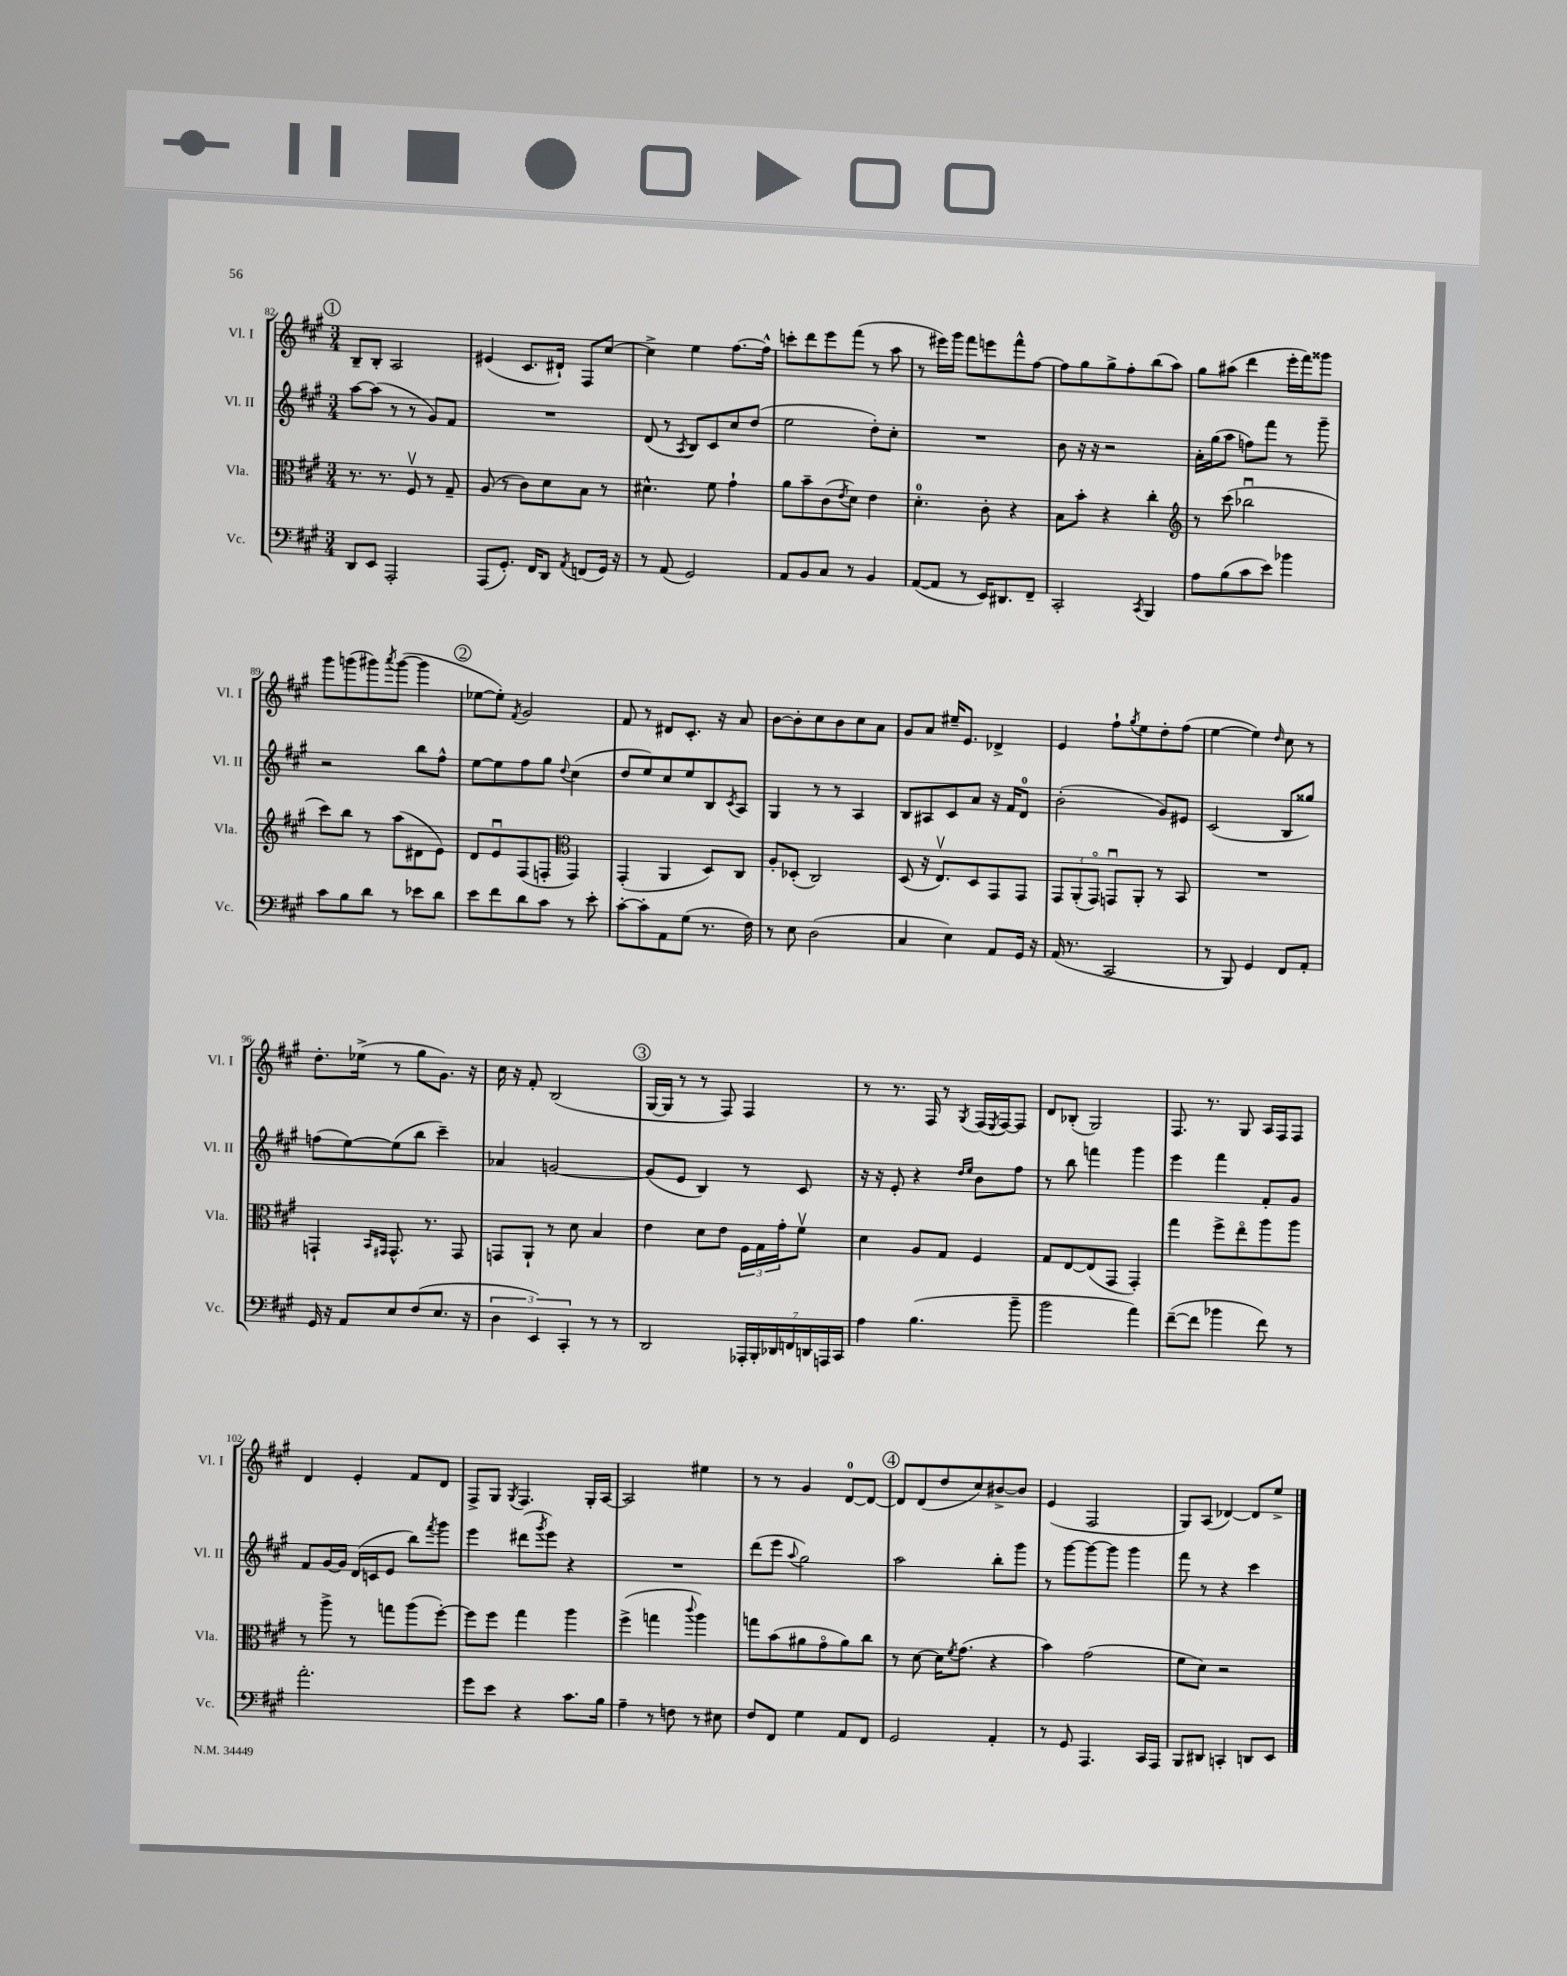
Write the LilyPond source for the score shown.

<<
\new StaffGroup <<
\new Staff = "s0" \with { instrumentName = "Vl. I" shortInstrumentName = "Vl. I" } {
    \clef treble \key a \major \numericTimeSignature \time 3/4
    \mark \markup { \circle "1" } b8-- b8-. a2 |
    eis'4( cis'8. dis'16-!) fis8 cis''8~ |
    cis''4-> e''4 fis''8.~ fis''16-^ |
    c'''8-. d'''8 e'''8 fis'''8( r8 a''8 |
    r8 eis'''16) gis'''16 fis'''8 e'''8 fis'''8-^ fis''8~ |
    fis''8 gis''8 gis''8-> fis''8-. b''8( a''8) |
    gis''8 ais''8( d'''4 e'''16-. fis'''16) gisis'''8 |
    gis'''8 g'''8( gis'''8) \acciaccatura { a'''8 } gis'''8~( gis'''4 |
    \mark \markup { \circle "2" } ees''8~ ees''8-.) \acciaccatura { fis'8 } gis'2 |
    fis'8 r8 dis'8 cis'8.-. r16 a'8 |
    b'8~ b'8-. cis''8 b'8 cis''8 a'8 |
    gis'8 a'8 eis''16-- e'8. des'4-> |
    e'4 fis''8-! \acciaccatura { gis''8 } e''8 d''8-. fis''8( |
    e''4~ e''4) \grace { d''16 } cis''8 r8 |
    d''8.-. ees''16->( r8 gis''8 gis'8.) r16 |
    cis''16 r16 fis'8-. b2( |
    \mark \markup { \circle "3" } gis16~ gis16 r8 r8 fis8) fis4 |
    r8 r8. fis16 r8 \acciaccatura { gis8 } fis16( \acciaccatura { e8 } fis16~) fis8 |
    d'8 bes8-.( gis2) |
    fis8. r8. gis8 a16 fis16 fis8 |
    d'4 e'4-. fis'8 d'8 |
    fis8-> gis8 \acciaccatura { gis8 } fis4. gis16-. a16~ |
    a2 eis''4 |
    r8 r8 gis'4 d'8-0~ d'8~ |
    \mark \markup { \circle "4" } d'8 d'8( d''8 cis''8) bis'8~-> bis'8 |
    e'4( fis2 |
    gis8) a8( des'4~) des'8 e''8-> \bar "|." |
}
\new Staff = "s1" \with { instrumentName = "Vl. II" shortInstrumentName = "Vl. II" } {
    \clef treble \key a \major \numericTimeSignature \time 3/4
    \mark \markup { \circle "1" } a''8~ a''8( r8 r8 gis'8) fis'8 |
    R2. |
    d'8( r8 \acciaccatura { a8 } b8) cis'8 cis''8 d''8( |
    e''2 d''8-.) cis''8-. |
    R2. |
    b'8 r16 r16 r2 |
    a'16-. gis''16( a''8 f''8) fis'''8 r8 gis'''8-- |
    r2 b''8 fis''8-^ |
    \mark \markup { \circle "2" } e''8~ e''8 fis''8 gis''8 \appoggiatura { d''8 } cis''4( |
    d''8 e''8) cis''8 e''8 b8 \acciaccatura { cis'8 } a8 |
    gis4 r8 r8 a4 |
    b8 ais8 cis'8 a'8 r16 fis'16 d'8-0 |
    b'2-.( gis'8) eis'8 |
    cis'2( b8 gisis''8) |
    f''8( e''8~) e''8( b''8 cis'''4--) |
    aes'4 g'2~ |
    \mark \markup { \circle "3" } g'8( e'8 b4) r8 cis'8 |
    r16 r16 e'8-. r4 \grace { d''16 e''16 } b'8 fis''8 |
    r8 b''8 f'''4 gis'''4 |
    e'''4 fis'''4 fis'8-. gis'8 |
    fis'8 gis'16~ gis'16 d'16( c'16 e'8 b''8) \acciaccatura { fis'''8 } gis'''8 |
    e'''4 dis'''8( \acciaccatura { gis'''8 } e'''8) r4 |
    R2. |
    d'''8( e'''8 \appoggiatura { a''8 } gis''2) |
    \mark \markup { \circle "4" } a''2 b''8-. gis'''8 |
    r8 gis'''8~ gis'''8~ gis'''8 gis'''4 |
    fis'''8 r8 r4 cis'''4 \bar "|." |
}
\new Staff = "s2" \with { instrumentName = "Vla." shortInstrumentName = "Vla." } {
    \clef alto \key a \major \numericTimeSignature \time 3/4
    \mark \markup { \circle "1" } r8. r8. fis8\upbow r8 gis8-- |
    a8( r8 cis'8) d'8 b8 r8 |
    dis'4.-^ fis'8 gis'4-! |
    a'8 b'8-- cis'8( \acciaccatura { e'8 } d'8) e'4 |
    d'4.-0-. cis'8-. r4 |
    b8 b'8-. r4 cis''4-. |
    \clef treble r8 cis'''8( bes''2\downbow |
    cis'''8) b''8 r8 a''8( dis'8 e'8) |
    \mark \markup { \circle "2" } d'8 e'8\downbow fis8( f8-. \clef alto gis,4) |
    gis,4-.( a,4 d8) cis8 |
    a8-. des8-.( cis2) |
    d8( r16 e8.\upbow) d8 gis,8 gis,8 |
    \tuplet 3/2 { gis,8 a,8-.( gis,8\flageolet) } g,8\downbow a,8-. r8 b,8 |
    R2. |
    g,4-! \grace { b,16 gis,16 } gis,8.-^ r8. gis,8 |
    g,8 a,8-! r8 d'8 b4 |
    \mark \markup { \circle "3" } e'4 d'8 e'8 \tuplet 3/2 { fis16 gis16 gis'16-. } fis'8\upbow |
    d'4 a8 gis8 fis4 |
    gis8 e8~ e8( gis,8 gis,4-.) |
    gis''4 fis''8-> e''8\flageolet a''8 a''8 |
    r8 a''8-> r8 g''8 a''8( fis''8~-.) |
    fis''8 fis''8 gis''4 a''4 |
    fis''4->( g''4 \appoggiatura { cis'''8 } a''4) |
    g''8 b'8( ais'8 gis'8\flageolet ais'8) cis''8 |
    \mark \markup { \circle "4" } r8 d'8~ d'16 \acciaccatura { fis'8 } gis'8.( r4 |
    b'4) gis'2( |
    fis'8 d'8) r2 \bar "|." |
}
\new Staff = "s3" \with { instrumentName = "Vc." shortInstrumentName = "Vc." } {
    \clef bass \key a \major \numericTimeSignature \time 3/4
    \mark \markup { \circle "1" } d,8 e,8 a,,2-. |
    a,,8( gis,8.-.) fis,16 d,8 \acciaccatura { a,8 } f,8( gis,16) r16 |
    r8 a,8( gis,2) |
    a,8 b,8 cis8 r8 b,4 |
    a,8~( a,8 r8 e,16) dis,8. fis,8-- |
    cis,2-. \acciaccatura { cis,8 } b,,4 |
    a8 b8( cis'8 e'8) bes'4 |
    cis'8 b8 d'8 r8 ees'8 d'8 |
    \mark \markup { \circle "2" } e'8 fis'8 d'8 cis'8 r8 e'8-. |
    cis'8~-. cis'8-. a,8 gis8( r8. fis16) |
    r8 e8 d2( |
    cis4 e4) a,8 gis,16 r16 |
    a,16( r8. cis,2 |
    r8 b,,8) gis,4 fis,8 a,8-. |
    gis,16 r16 a,8 e8 fis8( e8. r16 |
    \tuplet 3/2 { d4 e,4) cis,4-. } r8 r8 |
    \mark \markup { \circle "3" } d,2 \tuplet 7/4 { aes,,16-. b,,16-. des,16 f,16 d,16 a,,16 cis,16 } |
    a4 b4.( b'8-- |
    b'2 a'4) |
    fis'8~--( fis'8 bes'4 fis'8) r8 |
    a'2.-. |
    gis'8 e'8 r4 cis'8. b16 |
    a4-- r8 f8 r8 eis8 |
    fis8 fis,8 gis4 a,8 fis,8 |
    \mark \markup { \circle "4" } gis,2 a,4-. |
    r8 gis,8 a,,4. cis,16 a,,16 |
    b,,8 dis,8 c,4-. d,8 e,8 \bar "|." |
}
>>
>>
\layout { \context { \Score currentBarNumber = #82 } }
